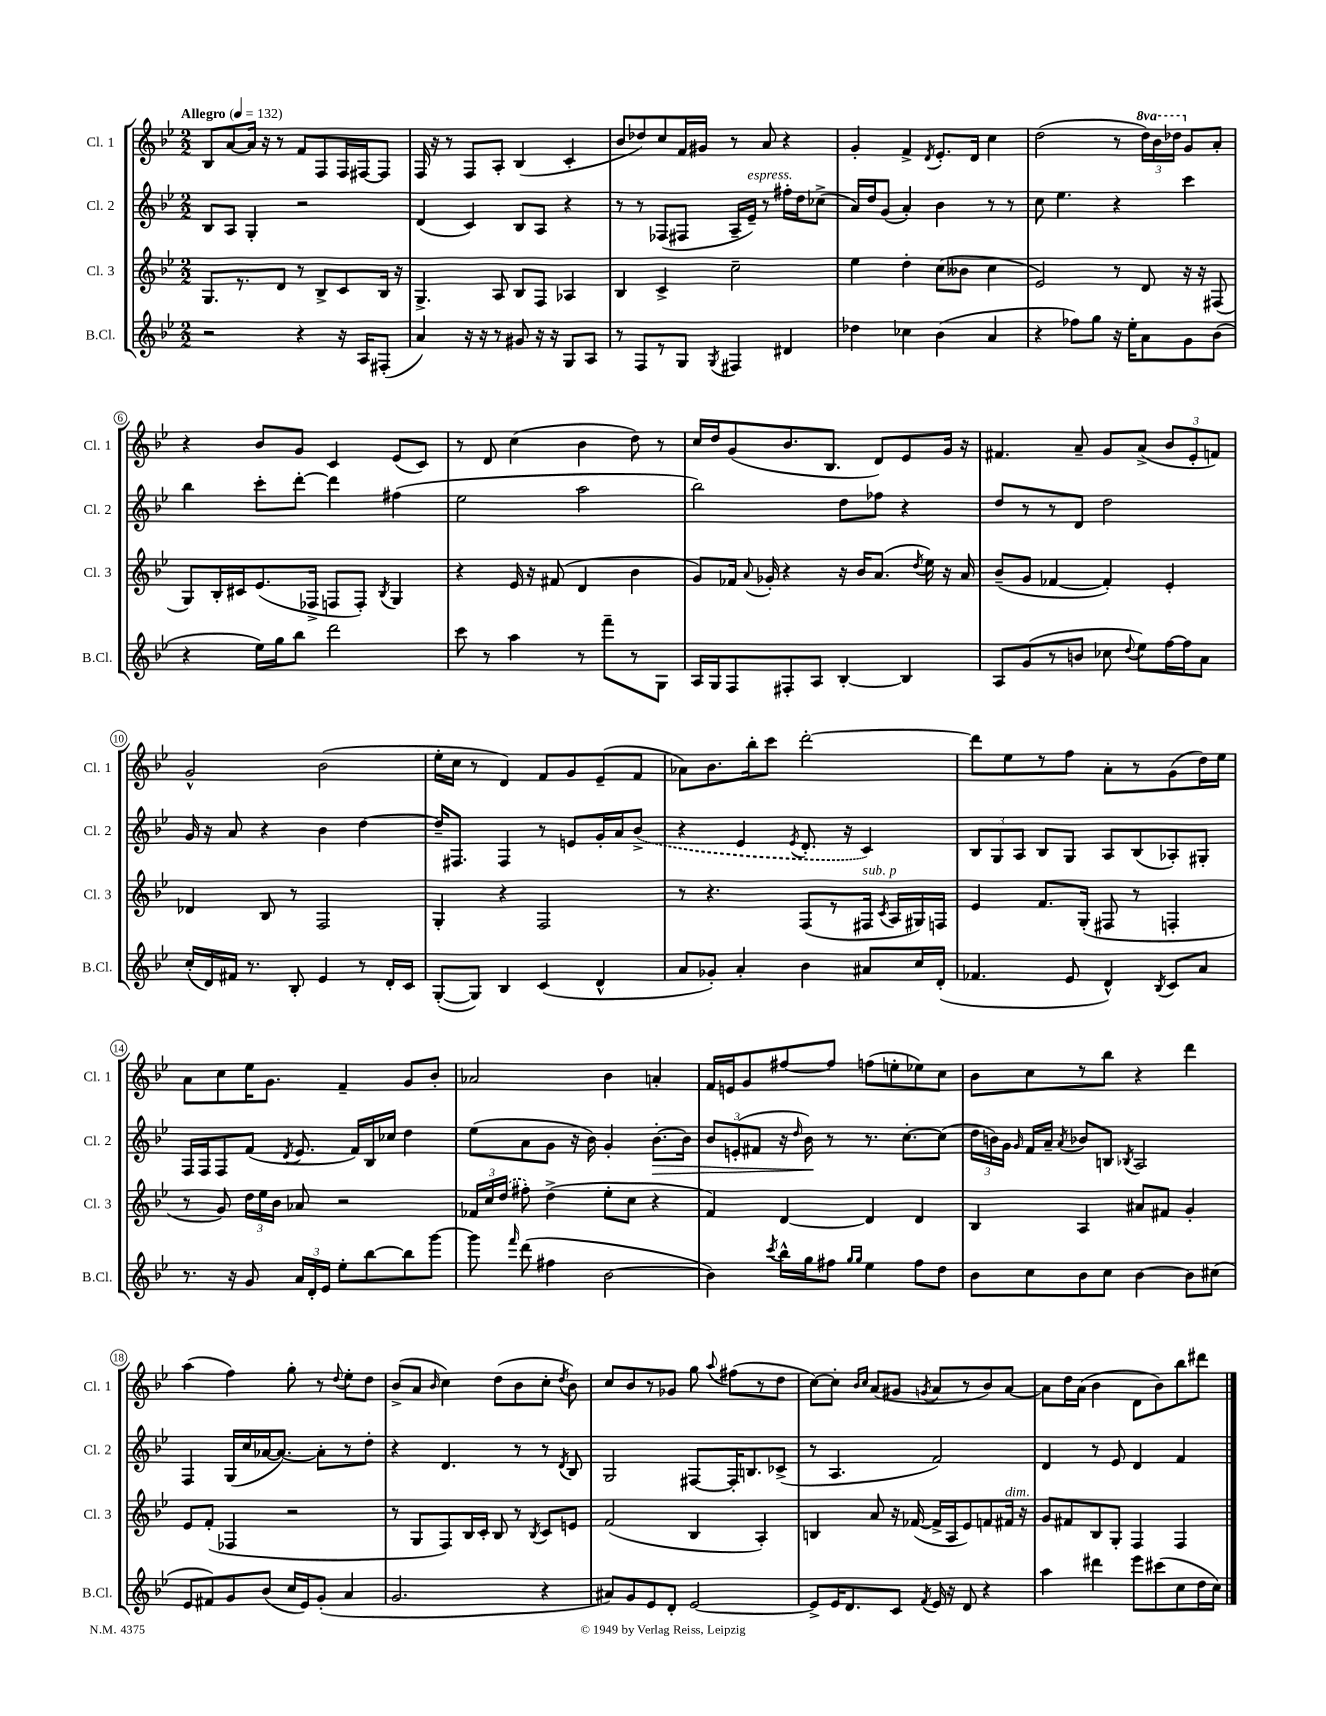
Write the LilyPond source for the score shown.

<<
\new StaffGroup <<
\new Staff = "s0" \with { instrumentName = "Cl. 1" shortInstrumentName = "Cl. 1" } {
    \clef treble \key bes \major \numericTimeSignature \time 2/2 \set Staff.ottavationMarkups = #ottavation-simple-ordinals \tempo "Allegro" 4 = 132
    \autoBeamOff bes8[ a'8~ a'16] r16 r8 f'8[ f8 f16 fis16~ fis8] |
    f16 r16 r8 f8[ a8]-. bes4( c'4-. |
    bes'8[ des''8) c''8 f'16 gis'16] r8 a'8 r4 |
    g'4-. f'4-> \acciaccatura { d'8 } ees'8.[-. d'16] c''4 |
    d''2( r8 \tuplet 3/2 { \ottava #1 d'''16[) bes''16 des'''16] \ottava #0 } g'8[ a'8]-. |
    r4 bes'8[ g'8] c'4 ees'8[( c'8]) |
    r8 d'8 c''4( bes'4 d''8) r8 |
    c''16[ d''16 g'8( bes'8. bes8.] d'8[) ees'8 g'16] r16 |
    fis'4. a'8-- g'8[ a'8]->( \tuplet 3/2 { bes'8[ ees'8-. f'8]) } |
    g'2-^ bes'2( |
    ees''16[-. c''16] r8 d'4) f'8[ g'8 ees'8--( f'8] |
    aes'8[) bes'8. bes''16-. c'''8] d'''2~-. |
    d'''8[ ees''8 r8 f''8] a'8[-. r8 g'8( d''16) ees''16] |
    a'8[ c''8 ees''16 g'8.] f'4-- g'8[ bes'8]-. |
    aes'2 bes'4 a'4-. |
    f'16[ e'16 g'8 fis''8~ fis''8] f''8[( e''8-. ees''8) c''8] |
    bes'8[ c''8 r8 bes''8] r4 d'''4 |
    a''4( f''4) g''8-. r8 \appoggiatura { d''8 } ees''8[-. d''8] |
    bes'8[->( a'8] \grace { bes'16 } c''4) d''8[( bes'8 c''8]-. \acciaccatura { d''8 } bes'8) |
    c''8[ bes'8 r8 ges'8] g''8 \appoggiatura { a''8 } fis''8[( r8 d''8] |
    c''8[~) c''8]-. \grace { bes'16[ c''16] } a'8[( gis'8] \acciaccatura { g'8 } a'8[ r8 bes'8) a'8]~ |
    a'8[ d''16 a'16]( bes'4 d'8[ bes'8) bes''8 dis'''8] \bar "|." |
}
\new Staff = "s1" \with { instrumentName = "Cl. 2" shortInstrumentName = "Cl. 2" } {
    \clef treble \key bes \major \numericTimeSignature \time 2/2
    \autoBeamOff bes8[ a8] g4-. r2 |
    d'4( c'4) bes8[ a8] r4 |
    r8 r8 fes8[( fis8] a16[-- ees'16]--^\markup { \italic "espress." }) r8 fis''16[-. d''16 ces''8]->( |
    a'16[) d''16 g'8]( a'4-.) bes'4 r8 r8 |
    c''8 ees''4. r4 c'''4 |
    bes''4 c'''8[-. d'''8]~-. d'''4 fis''4( |
    ees''2 a''2 |
    bes''2) d''8[ fes''8] r4 |
    d''8[ r8 r8 d'8] d''2 |
    g'16 r16 a'8 r4 bes'4 d''4~ |
    d''16[-- fis8.] fis4 r8 e'8[ g'16-. a'16 \once \slurDashed bes'8]->( |
    r4 ees'4 \acciaccatura { ees'8 } d'8.-. r16 c'4) |
    \tuplet 3/2 { bes8[ g8 a8] } bes8[ g8] a8[ bes8( aes8-.) gis8]-. |
    f16[ f16 f8 f'8]( \acciaccatura { d'8 } ees'8. f'16[) bes16 ces''16] d''4 |
    ees''8[( a'8 g'8] r16 bes'16) g'4-. bes'8.[~-.\> bes'16] |
    \tuplet 3/2 { bes'8[ e'8-.( fis'8] } r16 \grace { d''16 } bes'16\!) r8 r8. c''8.[~-. c''8]( |
    \tuplet 3/2 { d''16[ b'16) g'16] } \grace { g'16 } f'16[ a'16]-- \acciaccatura { a'8 } bes'8[ b8] \acciaccatura { bes8 } a2 |
    f4 g16[( c''16 aes'16~ aes'8.]~) aes'8[-. r8 d''8]-. |
    r4 d'4. r8 r8 \acciaccatura { d'8 } bes8 |
    g2 fis8[~ fis16-. b8. ces'8]->( |
    r8 a4. f'2) |
    d'4 r8 ees'8 d'4 f'4 \bar "|." |
}
\new Staff = "s2" \with { instrumentName = "Cl. 3" shortInstrumentName = "Cl. 3" } {
    \clef treble \key bes \major \numericTimeSignature \time 2/2
    \autoBeamOff g8.[ r8. d'8] r8 bes8[-> c'8 bes16] r16 |
    g4.-> a8 bes8[ f8] aes4 |
    bes4 c'4-> c''2-- |
    ees''4 d''4-. c''8[( beses'8] c''4 |
    ees'2) r8 d'8 r16 r16 fis8( |
    g8[) bes16-. cis'16 ees'8.( fes16]-> f8[ f8]-.) \acciaccatura { bes8 } g4 |
    r4 ees'16 r16 fis'8( d'4 bes'4 |
    g'8[) fes'16] \appoggiatura { a'8 } ges'16-. r4 r16 bes'16[ a'8.]( \acciaccatura { d''8 } ees''16) r16 a'16 |
    bes'8[--( g'8] fes'4~ fes'4-.) ees'4-. |
    des'4 bes8 r8 f2 |
    g4-. r4 f2 |
    r8 r4. f8[( r8 fis16]^\markup { \italic "sub. p" } \acciaccatura { c'8 } a16[ gis16) f16] |
    ees'4 f'8.[ g16]-.( fis8 r8 f4-. |
    r8 g'8) \tuplet 3/2 { d''16[ ees''16 bes'16] } aes'8 r2 |
    \tuplet 3/2 { fes'16[ c''16 \once \slurDashed d''16]( } fis''8-.) d''4->( ees''8[-. c''8] r4 |
    f'4) d'4~ d'4 d'4 |
    bes4 a4 ais'8[ fis'8] g'4-. |
    ees'8[ f'8]-.( fes4 r2 |
    r8 g8[ f8) bes16 c'16]-. bes8 r8 \acciaccatura { bes8 } c'8[ e'8] |
    f'2( bes4 a4-.) |
    b4 a'8 r16 fes'16~( fes'16[-> a16 ees'8) f'8 fis'16]^\markup { \italic "dim." } r16 |
    g'8[ fis'8 bes8 g8]-. f4 f4 \bar "|." |
}
\new Staff = "s3" \with { instrumentName = "B.Cl." shortInstrumentName = "B.Cl." } {
    \clef treble \key bes \major \numericTimeSignature \time 2/2
    \autoBeamOff r2 r4 r16 a16[ fis8]-.( |
    a'4) r16 r16 r8 gis'8 r16 r16 g8[ a8] |
    r8 f8[ r8 g8] \acciaccatura { g8 } fis4 dis'4 |
    des''4 ces''4 bes'4( a'4 |
    r4 fes''8[) g''8] r16 ees''16[-. a'8 g'8 bes'8]( |
    r4 ees''16[) g''16 bes''8] d'''2 |
    c'''8 r8 a''4 r8 f'''8[-- r8 g8] |
    a16[ g16 f8 fis8-. a8] bes4~-. bes4 |
    a8[ g'8( r8 b'8] ces''8 \appoggiatura { d''8 } ees''8[) f''16~ f''16 a'8] |
    c''16[-.( d'16) fis'16] r8. bes8-. ees'4 r8 d'16[-. c'16] |
    g8[~-.( g8]) bes4 c'4( d'4-^ |
    a'8[ ges'8]-.) a'4-. bes'4 ais'8[ c''16 d'16]-.( |
    fes'4. ees'8 d'4-^) \acciaccatura { bes8 } c'8[ a'8] |
    r8. r16 g'8 \tuplet 3/2 { a'16[ d'16-. ees'16] } ees''8[-. bes''8~ bes''8 g'''8]~ |
    g'''8 \grace { f'''16 } d'''8( fis''4 bes'2~ |
    bes'4) \acciaccatura { c'''8 } bes''16[-^ g''16 fis''8] \grace { g''16[ g''16] } ees''4 fis''8[ d''8] |
    bes'8[ c''8 bes'8 c''8] bes'4~ bes'8[ cis''8]( |
    ees'8[ fis'8) g'8 bes'8]( c''16[ ees'16) g'8]-.( a'4 |
    g'2. r4 |
    ais'8[) g'8 ees'8 d'8]-. ees'2~ |
    ees'8[-> ees'16 d'8. c'8] \acciaccatura { f'8 } ees'16 r16 d'8 r4 |
    a''4 dis'''4 ees'''8[ cis'''8( c''8 d''16 c''16]) \bar "|." |
}
>>
>>
\layout { \context { \Score \override BarNumber.stencil = #(make-stencil-circler 0.1 0.3 ly:text-interface::print) } }
